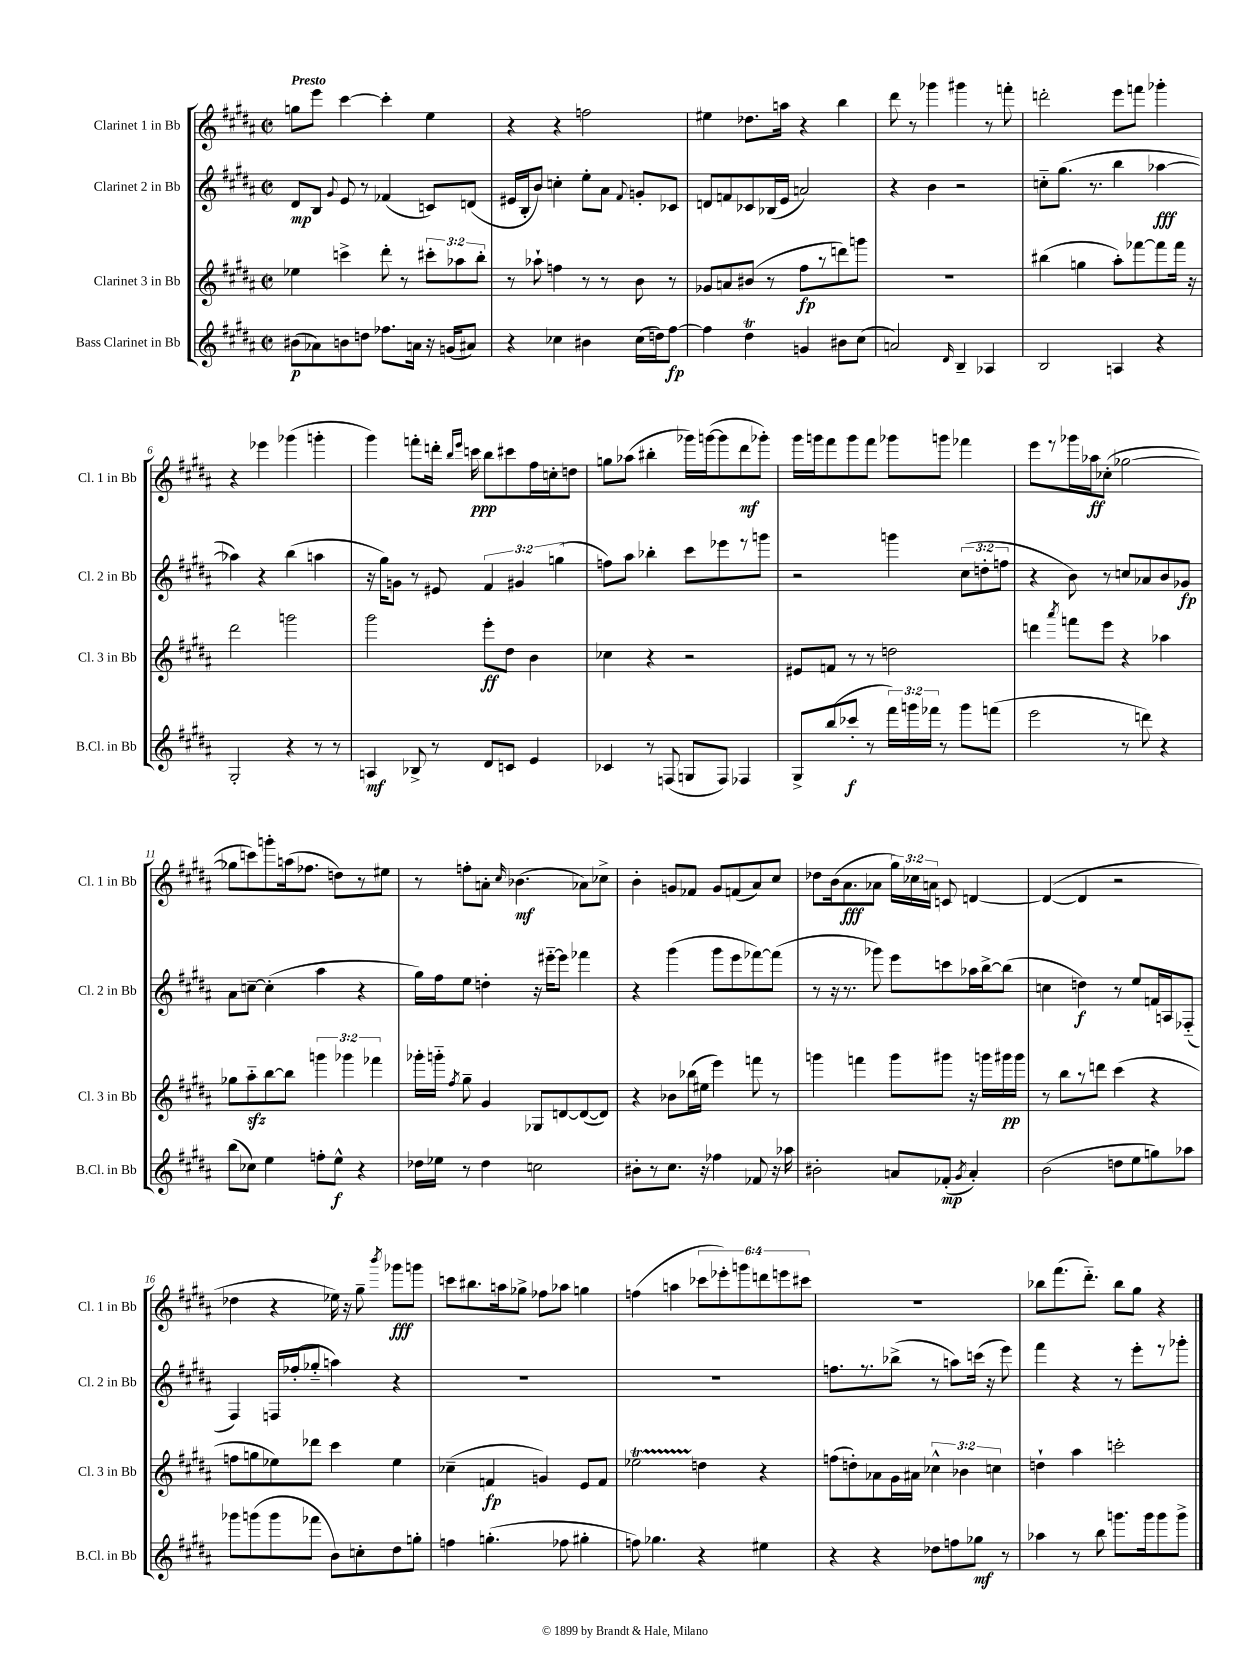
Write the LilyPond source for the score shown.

<<
\new StaffGroup <<
\new Staff = "s0" \with { instrumentName = "Clarinet 1 in Bb" shortInstrumentName = "Cl. 1 in Bb" } {
    \clef treble \key b \major \defaultTimeSignature \time 2/2 \override Staff.TupletNumber.text = #tuplet-number::calc-fraction-text \tempo "Presto"
    \autoBeamOff g''8[ e'''8] cis'''4~ cis'''4-. e''4 |
    r4 r4 f''2 |
    eis''4 des''8.[ a''16] r4 b''4 |
    dis'''8 r8 ges'''4 gis'''4 r8 f'''8-. |
    d'''2-. e'''8[ f'''8] ges'''4-. |
    r4 ees'''4 ges'''4( g'''4-. |
    gis'''4) f'''8[-. d'''16]-. \grace { b''16[ e'''16] } c'''16\ppp b''8[ cis'''8 fis''16 c''16-. d''8] |
    g''8[ aes''8]( bis''4-. ges'''16[) g'''16~( g'''8 dis'''8\mf ges'''8]-.) |
    gis'''16[ g'''16 fis'''8 g'''8 fis'''8] ges'''8[ g'''8] fes'''4 |
    e'''8[ r8 ges'''16 aes''16\ff ces''8]-.( ges''2~ |
    ges''8[ c'''8) g'''8-. a''16( fes''8.] d''8[) r8 eis''8] |
    r8 f''8[-. a'8]-. \grace { cis''16 } bes'4.\mf( aes'8[) ces''8]-> |
    b'4-. g'8[ fes'8] g'8[ f'8( ais'8) cis''8] |
    des''8[ b'16( ais'8.\fff aes'8] \tuplet 3/2 { gis''16[) ces''16 a'16] } c'8 d'4~ |
    d'4~( d'4 r2 |
    des''4 r4 ees''16) r16 gis''8-- \acciaccatura { b'''8 } ges'''8[\fff g'''8] |
    c'''8[ bis''8. a''16 ges''8]-> fes''8[ aes''8] g''4 |
    f''4( a''4 \tuplet 6/4 { ces'''8[ ees'''8-.) g'''8 d'''8 e'''8 cis'''8] } |
    R1 |
    bes''8[ fis'''8.( dis'''8.]-_) bes''8[ gis''8] r4 \bar "|." |
}
\new Staff = "s1" \with { instrumentName = "Clarinet 2 in Bb" shortInstrumentName = "Cl. 2 in Bb" } {
    \clef treble \key b \major \defaultTimeSignature \time 2/2 \override Staff.TupletNumber.text = #tuplet-number::calc-fraction-text
    \autoBeamOff dis'8[\mp b8] \appoggiatura { gis'8 } e'8 r8 fes'4( c'8[) d'8]( |
    eis'16[ b16-. b'8]) c''4-. e''8[-. ais'8] \appoggiatura { fis'8 } g'8[-. ces'8] |
    d'8[ f'8 ces'8 bes16( e'16] a'2) |
    r4 b'4 r2 |
    c''8[-_ gis''8.]( r8. b''4 aes''4~\fff |
    aes''4) r4 b''4( a''4 |
    r16 gis''16[) g'8] r8 eis'8 \tuplet 3/2 { fis'4 gis'4 g''4( } |
    f''8[) ais''8] bes''4-. cis'''8[ ees'''8 r8 g'''8] |
    r2 g'''4 \tuplet 3/2 { cis''8[( d''8-. f''8] } |
    r4 b'8) r8 c''8[ aes'8 b'8 ges'8]\fp |
    ais'8[ c''8]~-- c''4-.( ais''4 r4 |
    gis''16[) fis''16 e''8] d''4-. r16 eis'''16[~-_ eis'''8] fes'''4 |
    r4 gis'''4( gis'''8[ e'''8 fes'''8~) fes'''8]( |
    r8 r16 r8. ges'''8) e'''8[ c'''8 aes''16 b''16~-> b''8]( |
    c''4 d''4\f) r8 e''8[ f'16 a16 fes8]-_( |
    fis4) f16[ fes''16-.( ges''8]-_ a''4) r4 |
    R1 |
    R1 |
    f''8.[ r8. bes''8]->( r8 a''8[) c'''16]( r16 e'''8) |
    fis'''4 r4 r8 e'''8[-. r8 ges'''8]-. \bar "|." |
}
\new Staff = "s2" \with { instrumentName = "Clarinet 3 in Bb" shortInstrumentName = "Cl. 3 in Bb" } {
    \clef treble \key b \major \defaultTimeSignature \time 2/2 \override Staff.TupletNumber.text = #tuplet-number::calc-fraction-text
    \autoBeamOff ees''4 c'''4-> dis'''8-. r8 \tuplet 3/2 { cis'''8[-. aes''8 b''8]-. } |
    r8 aes''8-! f''4 r8 r8 b'8 r8 |
    ges'8[ a'8 bis'8]( r8 fis''8[\fp r8 d'''8) g'''8] |
    R1 |
    bis''4( g''4 ais''8[-.) fes'''8~ fes'''8 fes'''16] r16 |
    dis'''2 g'''2 |
    gis'''2 e'''8[-.\ff dis''8] b'4 |
    ces''4 r4 r2 |
    eis'8[ f'8] r8 r8 d''2 |
    d'''4 \acciaccatura { ais'''8 } f'''8[ e'''8] r4 aes''4 |
    ges''8[ ais''8-_\sfz b''8~ b''8] \tuplet 3/2 { g'''4 ges'''4 fes'''4 } |
    ges'''16[-. g'''16]-_ \acciaccatura { fis''8 } gis''8-- gis'4 ges8[ d'8~ d'8~( d'8]) |
    r4 bes'8[ bes''16( eis''16] e'''4) f'''8 r8 |
    g'''4 f'''4 g'''8[ gis'''8] r16 g'''16[ gis'''16\pp gis'''16] |
    r8 b''8[ r8 d'''8] cis'''4( r4 |
    f''8[ g''8 ees''8) des'''8] cis'''4 ees''4 |
    ces''4--( f'4\fp g'4) e'8[ f'8] |
    ees''2\startTrillSpan d''4\stopTrillSpan r4 |
    f''8[( d''8-.) aes'8 gis'16 ais'16] \tuplet 3/2 { ces''4-^ bes'4 c''4 } |
    d''4-! ais''4 c'''2-. \bar "|." |
}
\new Staff = "s3" \with { instrumentName = "Bass Clarinet in Bb" shortInstrumentName = "B.Cl. in Bb" } {
    \clef treble \key b \major \defaultTimeSignature \time 2/2 \override Staff.TupletNumber.text = #tuplet-number::calc-fraction-text
    \autoBeamOff bis'8[\p( aes'8) b'8 d''8] fes''8.[ a'16] r16 g'16[( ais'8]) |
    r4 ces''4 bis'4 ces''16[( d''16) fis''8]~\fp |
    fis''4 dis''4\trill g'4 bis'8[ cis''8]( |
    a'2) \grace { dis'16 } b4-- aes4 |
    b2 a4 r4 |
    gis2-. r4 r8 r8 |
    a4\mf bes8-> r8 dis'8[ c'8] e'4 |
    ces'4 r8 f8( g8[ f8]) fes4 |
    gis8[-> b''8( ces'''8]-.\f r8 \tuplet 3/2 { fis'''16[) g'''16 fes'''16] } r8 g'''8[ f'''8]( |
    e'''2 r8 d'''8) r4 |
    b''8[( ces''8]) e''4 f''8[-. e''8]-^\f r4 |
    des''16[ ees''16] r8 des''4 c''2 |
    bis'8[-. r8 cis''8.] r16 fes''4 fes'8 r16 aes''16 |
    bis'2-. a'8[ fes'8]-.\mp( \acciaccatura { gis'8 } a'4-.) |
    b'2( d''8[ e''8 g''8) aes''8] |
    ges'''8[ g'''8( g'''8 fes'''8] b'8[) c''8-. dis''8 g''8]-. |
    f''4 g''4.-.( fes''8 gis''4-. |
    f''8) ges''4. r4 eis''4 |
    r4 r4 des''8[ f''8 ges''8]\mf r8 |
    aes''4 r8 b''8 g'''8.[ g'''16 g'''8 g'''8]-> \bar "|." |
}
>>
>>
